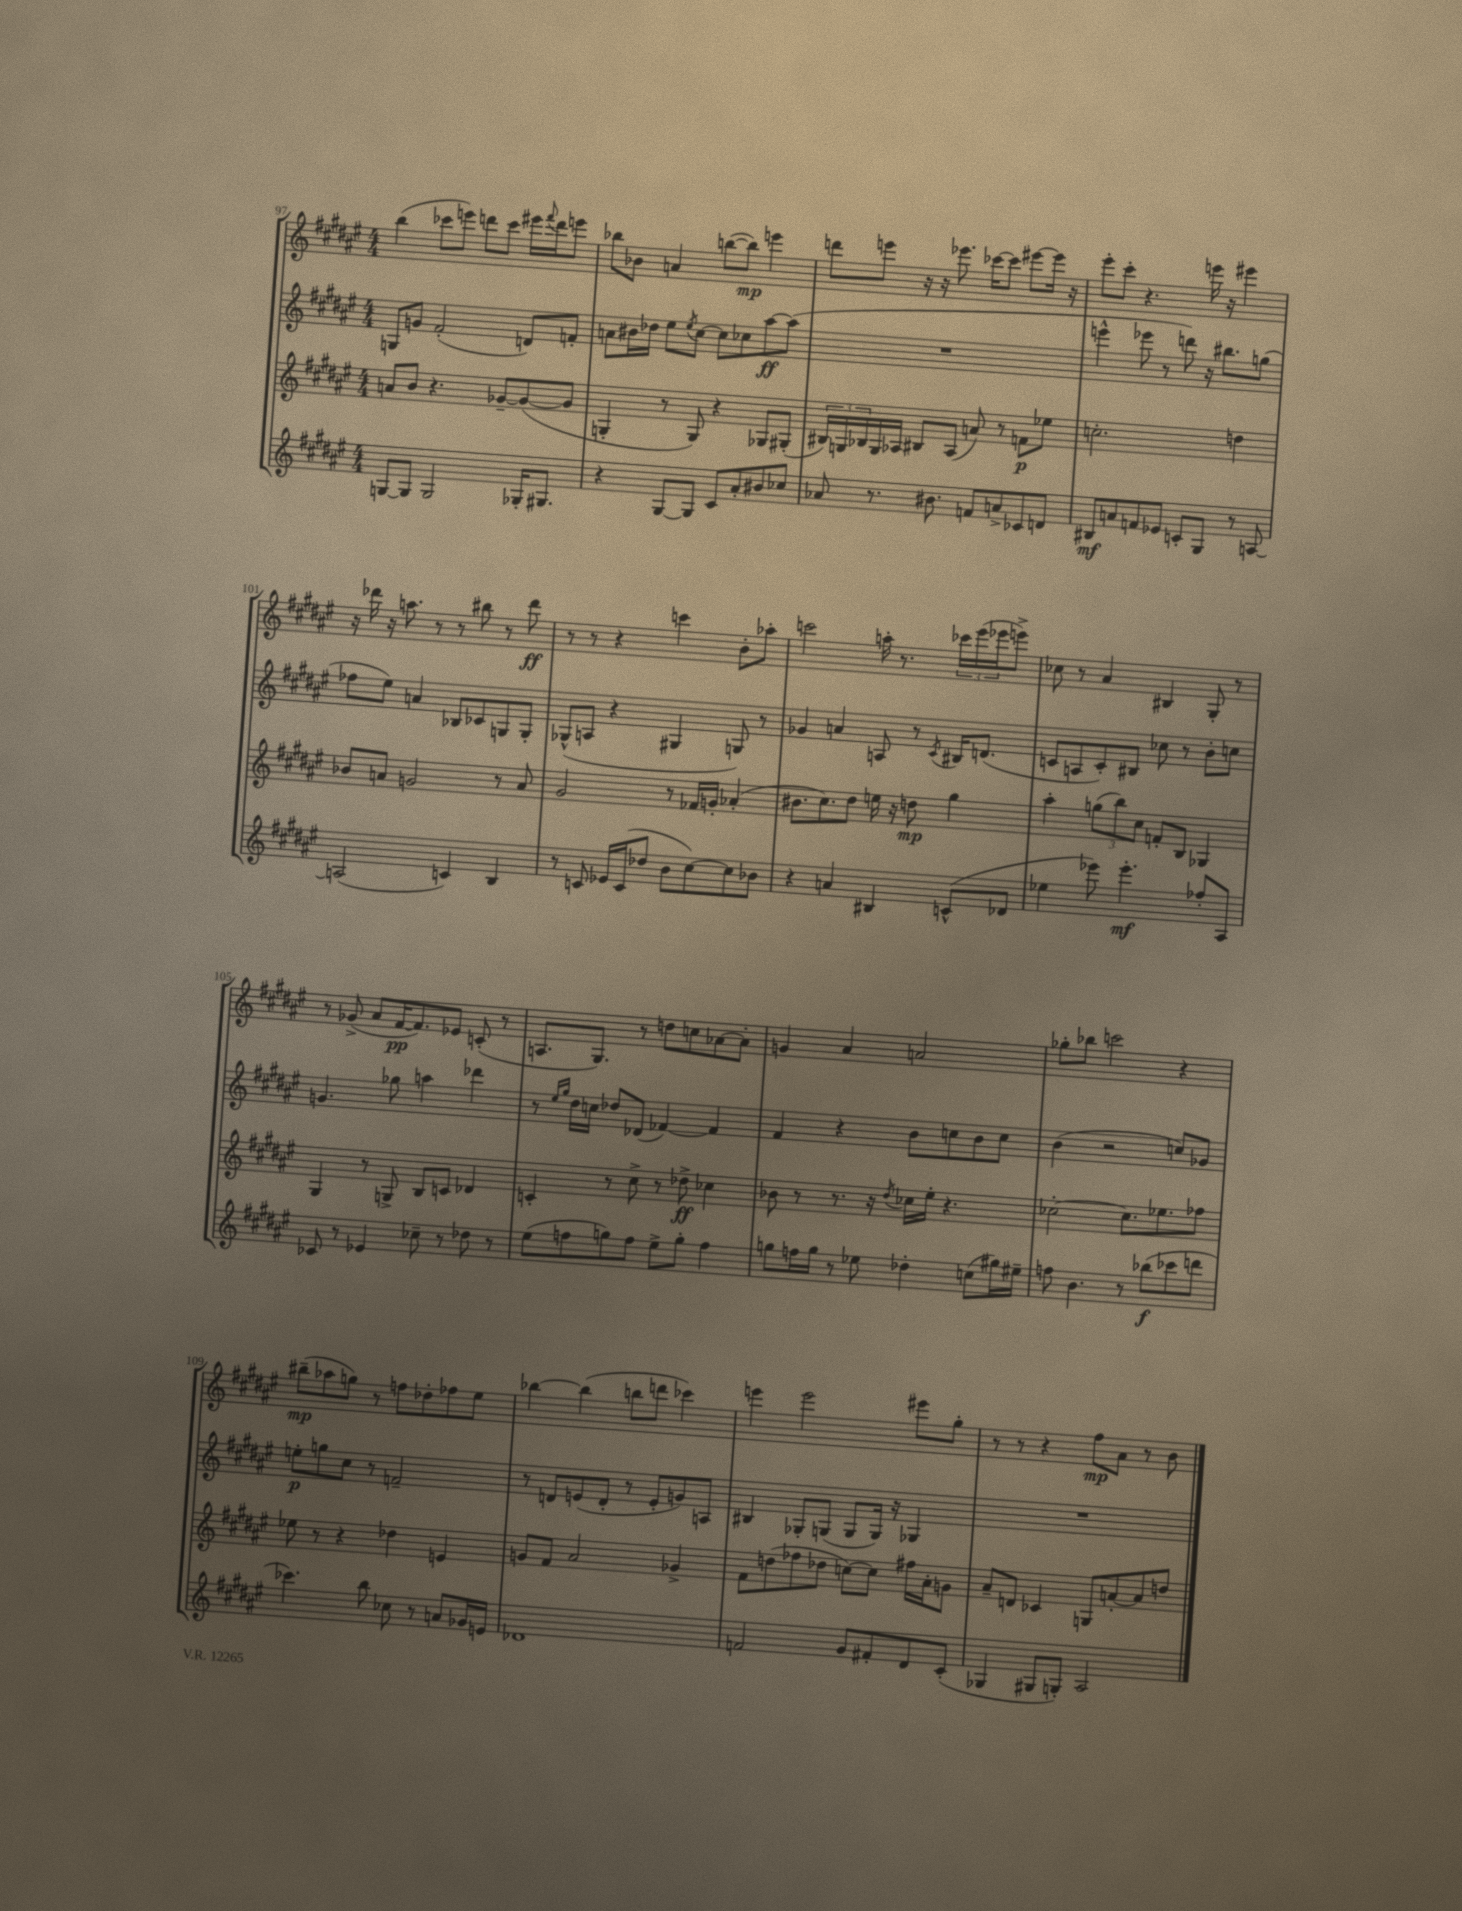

**kern	**kern	**kern	**kern
*staff4	*staff3	*staff2	*staff1
*clefG2	*clefG2	*clefG2	*clefG2
*k[f#c#g#d#a#e#]	*k[f#c#g#d#a#e#]	*k[f#c#g#d#a#e#]	*k[f#c#g#d#a#e#]
*M4/4	*M4/4	*M4/4	*M4/4
[8G	8a	8G	(4bb
8G]	8b	8g	.
2G	4.r	(2f#'	8ccc-
.	.	.	8eee)
.	.	.	8ddd
.	[8g-~	.	8ccc-
16G-'	(8g-_	8d)	16eee#
.	.	.	8qqfff#
8.G#	.	.	16ddd
.	8g-]	8f'	8eee
=	=	=	=
4r	4G'	8a	8bb-
.	.	16b#	8b-
.	.	16dd-	.
[8G#	8r	8ee#	4a
.	.	8qee#	.
8G#]	8G)	[8cc#	.
8c#	4r	8cc#]	([8bb
8a#'	.	8cc-	8bb])
8b#	8G-	[8aa#	4eee
8cc-	(8G#'	(8aa#]	.
=	=	=	=
8a-	24B#)	1r	8ddd
.	24G	.	.
.	24B-	.	.
8.r	16G	.	8eee
.	16A-	.	.
.	8B#	.	16r
8.b#	.	.	16r
.	(8A-	.	8.eee-
8f	8a)	.	.
.	.	.	[16ccc-
8a^	8r	.	8ccc-]
8c-	8f	.	[8eee#
8d	8ee-	.	16eee#]
.	.	.	16r
=	=	=	=
8B#	2.cc'	4eee^^	8eee#'
8a	.	.	8ccc#'
8f	.	8eee-	4.r
8e-	.	8r	.
8c'	.	8ddd)	.
8G#	.	16r	16eee
.	.	8.bb#	16r
8r	4dd	.	4eee#
[8A	.	(8gg	.
=	=	=	=
(2A]	8b-	8ff-	16r
.	.	.	16ddd-
.	8a	8ee#)	16r
.	.	.	8.aa
.	2g	4a	.
.	.	.	8r
4c)	.	8B-	8r
.	.	8c-	8bb#
4B	8r	8G	8r
.	8a	8G'	8ddd-
=	=	=	=
8r	2g#	(8G-^^	8r
8c	.	8A	8r
16e-	.	4r	4r
(16c	.	.	.
8dd-	.	.	.
8b	8r	4G#	4ccc
[8cc#)	16f-	.	.
.	16g'	.	.
8cc#]	(4a-'	8G)	8b'
8b-	.	8r	8aa-'
=	=	=	=
4r	8.b#	4g-	2ccc
.	8.cc#)	.	.
4a	.	4a	.
.	8dd#	.	.
4B#	16ee	8A	16aa'
.	16r	.	8.r
.	8dd	8r	.
.	.	8qc#	.
(8c^^	4gg#	16B#	24ccc-
.	.	.	(24eee#
.	.	(8.d	.
.	.	.	24eee-
8d-	.	.	8eee^)
=	=	=	=
4ee-	4aa#'	8c	8cc-
.	.	8A	8r
8eee-)	(12gg	8c')	4a#
.	12bb)	.	.
4.eee-'	.	8B#	.
.	12cc#	.	.
.	8f'	8cc-	4B#
.	8B	8r	.
8ff-'	4G-	8b'	8G#'
8A#	.	8cc	8r
=	=	=	=
8c-	4G#	4.g	8r
8r	.	.	(8g-^
4e-	8r	.	8a#
.	8G^	8gg-	[16f#
.	.	.	8.f#])
8cc-~	8B	4aa	.
8r	8c	.	8e-
8dd-	4d-	4ddd-	(8c'
8r	.	.	8r
=	=	=	=
(8ee#	4c'	8r	8.A
.	.	16qqee#	.
.	.	16qqgg#	.
8ff	.	16dd#	.
.	.	16cc	8.G#)
8gg)	8r	8dd-	.
8ff	8cc#^	(8d-	8r
8ee#^	8r	[4f-)	8dd
8gg'	8dd-^	.	8cc
4ff	4cc-	4f-]	[8a-
.	.	.	8a-']
=	=	=	=
8gg	8b-	4f#	4g
16ff	8r	.	.
16gg	.	.	.
8r	8.r	4r	4a#
8ee-	.	.	.
.	16r	.	.
.	8qdd#	.	.
4dd-'	16cc-	8b	2a
.	16ee#'	.	.
.	4.r	8cc	.
(8cc	.	8b	.
16gg#)	.	8cc	.
16ee#~	.	.	.
=	=	=	=
8ff	[2cc-'	(4b	8gg-'
4.b	.	.	8bb-
.	.	2r	2ccc
8r	8.cc-]	.	.
(8bb-	.	.	.
.	8.ee-	.	.
8ccc-	.	8cc)	4r
8ddd	8ff-	8g-	.
=	=	=	=
4.ccc-)	8ee-	8ee'	(8bb#~
.	8r	8gg	8aa-
.	4r	8cc#	8gg)
8bb	.	8r	8r
8cc-	4dd-	2f~	8ff
8r	.	.	8dd-'
8a	4e	.	8ff-
16g-	.	.	8ee#
16e	.	.	.
=	=	=	=
1d-	8g	8r	[4bb-
.	8f#	8d	.
.	2a#	(8e	(4bb-]
.	.	8d'	.
.	.	8r	8bb
.	.	8e'	8ddd
.	4g-^	8g)	4ccc-)
.	.	8A	.
=	=	=	=
2f	8f#	4B#	4eee
.	(8dd	.	.
.	8ff-	8G-'	2eee
.	8dd-	(8G	.
8g#	[8cc)	8G	.
8f#'	8cc]	16G)	.
.	.	16r	.
8d#	16ff#	4G-	8eee#
.	16a#'	.	.
(8c#'	8g	.	8gg#'
=	=	=	=
4G-	8a#~	1r	8r
.	8d	.	8r
8G#	4c-	.	4r
8G')	.	.	.
2A#	8G	.	8ff#
.	[8a'	.	8a#
.	8a]	.	8r
.	8dd	.	8b
==	==	==	==
*-	*-	*-	*-
